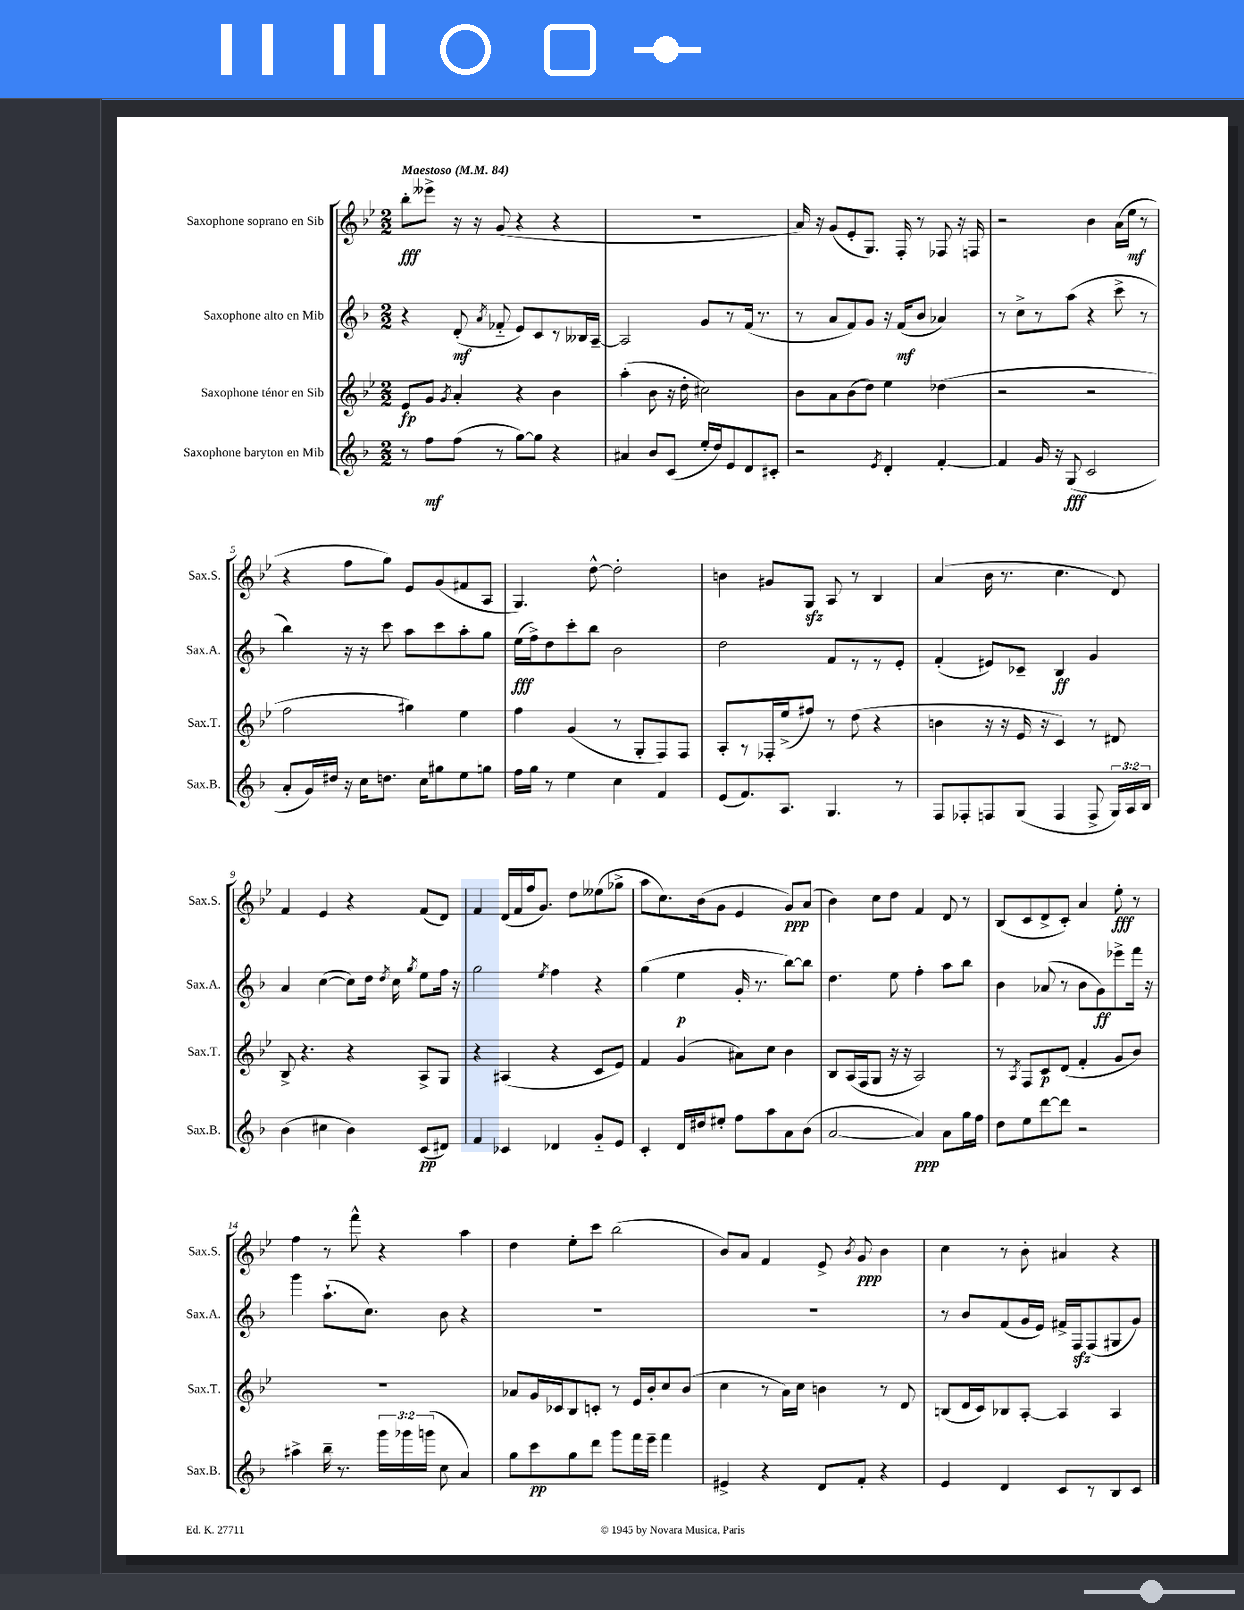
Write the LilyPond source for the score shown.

<<
\new StaffGroup <<
\new Staff = "s0" \with { instrumentName = "Saxophone soprano en Sib" shortInstrumentName = "Sax.S." } {
    \clef treble \key bes \major \numericTimeSignature \time 2/2 \tempo "Maestoso" 4 = 84
    \autoBeamOff bes''8[-.\fff eeses'''8]-> r16 r16 g'8( r4 r4 |
    R1 |
    a'16) r16 g'8[( ees'8-. g8.]) f16-. r8 fes8 r16 f16 |
    r2 bes'4 a'16[( ees''16]\mf r8 |
    r4 f''8[ g''8]) ees'8[ g'8( fis'8 a8] |
    g4.) d''8~-^ d''2-. |
    b'4 gis'8[ g8]\sfz a8 r8 bes4 |
    a'4( bes'16 r8. c''4. d'8) |
    f'4 ees'4 r4 f'8[( d'8]) |
    f'4 d'16[( f'16 f''16 g'8.]) d''8[ eeses''8( ges''8]-> |
    a''8[ c''8.) bes'16( g'8] ees'4 g'8[\ppp) a'8]( |
    bes'4) c''8[ d''8] f'4 d'8 r8 |
    bes8[( c'8 d'8-> c'8]-.) a'4 ees''8-.\fff r8 |
    f''4 r8 f'''8-^ r4 a''4 |
    d''4 ees''8[-. c'''8] bes''2( |
    bes'8[) a'8] f'4 ees'8-> \acciaccatura { bes'8 } g'8\ppp bes'4 |
    c''4 r8 bes'8-. ais'4 r4 \bar "|." |
}
\new Staff = "s1" \with { instrumentName = "Saxophone alto en Mib" shortInstrumentName = "Sax.A." } {
    \clef treble \key f \major \numericTimeSignature \time 2/2
    \autoBeamOff r4 d'8-.\mf( \acciaccatura { a'8 } fes'8-_ e'8[) c'8 r8 beses16 a16]~-- |
    a2 g'8[ r8 f'16]( r8. |
    r8 a'8[ f'8) g'8] r16 f'16[\mf( bes'8] aes'4) |
    r8 c''8[-> r8 a''8]( r4 c'''8-> r8 |
    bes''4) r16 r16 c'''8 a''8[ c'''8 a''8-. g''8] |
    e''16[\fff( f''16->) d''8 c'''8-. bes''8] bes'2 |
    d''2 f'8[ r8 r8 e'8]-. |
    f'4-.( eis'8[) ces'8]-- bes4\ff g'4 |
    a'4 c''4~( c''8[) d''16] \acciaccatura { d''8 } c''16 \acciaccatura { g''8 } e''8[ f''16] r16 |
    g''2 \acciaccatura { e''8 } f''4 r4 |
    g''4( e''4\p g'16-. r8. bes''8[~) bes''8] |
    d''4. e''8 f''4-. a''8[ bes''8] |
    bes'4 aes'8( r8 bes'8[ g'8\ff) ees'''8-> f'''16] r16 |
    g'''4 a''8.[-!( c''8.]) bes'8 r4 |
    R1 |
    R1 |
    r8 bes'8[ f'8( g'16 e'16]) fis'16[-> f16\sfz f8( gis8 g'8]) \bar "|." |
}
\new Staff = "s2" \with { instrumentName = "Saxophone ténor en Sib" shortInstrumentName = "Sax.T." } {
    \clef treble \key bes \major \numericTimeSignature \time 2/2
    \autoBeamOff ees'8[\fp g'8] \acciaccatura { g'8 } a'4-. r4 bes'4 |
    a''4-.( bes'8 r16 d''16-. cis''2) |
    bes'8[ a'8 bes'8( d''8]) ees''4 des''4( |
    r2 r2 |
    f''2 gis''4) ees''4 |
    f''4 g'4( r8 g8[-. f8) f8] |
    a8[-. r8 fes16-. ees''16->( fis''8]) r8 d''8( r4 |
    b'4 r16 r16 ees'16 r16 c'4) r8 dis'8 |
    bes8-> r4. r4 a8[-> g8] |
    r4 ais4( r4 c'8[ ees'8]) |
    f'4 g'4( ais'8[) c''8] bes'4 |
    bes8[ a16( f16 g8] r16 r16 a2) |
    r8 \acciaccatura { a8 } f8[ c'8\p d'8]( f'4-. g'8[ bes'8]) |
    R1 |
    aes'8[ g'16 ces'16 bes8 c'8]-. r8 ees'16[ bes'16-. c''8 bes'8]( |
    c''4 r8 a'16[) c''16] b'4 r8 d'8 |
    b8[( d'16 c'16) bes8 a8]~-. a4 a4 \bar "|." |
}
\new Staff = "s3" \with { instrumentName = "Saxophone baryton en Mib" shortInstrumentName = "Sax.B." } {
    \clef treble \key f \major \numericTimeSignature \time 2/2 \override Staff.TupletNumber.text = #tuplet-number::calc-fraction-text
    \autoBeamOff r8 f''8[\mf f''8]( r8 g''8[~) g''8] r4 |
    ais'4 bes'8[ c'8]( e''16[-. d''16) e'8 d'8 cis'8]-. |
    r2 \acciaccatura { e'8 } d'4-. f'4~-. |
    f'4 g'16 r16 g8\fff( c'2 |
    a'8[-. g'16) dis''16] r16 c''16[ d''8.] c''16[ gis''8 e''8 g''8] |
    f''16[ g''16] r8 e''4 c''4 f'4 |
    e'8[( f'8.) a8.] g4. r8 |
    f8[ fes8-. f8 g8]( f4 f8-> \tuplet 3/2 { g16[) a16 bes16] } |
    bes'4( cis''4 bes'4) c'8[\pp( dis'8]) |
    f'4 ces'4 des'4 g'8[-_ e'8] |
    c'4-. d'16[ dis''16 eis''8]-. f''8[ a''8 a'8 bes'8]( |
    a'2~ a'4\ppp) a'8[ g''16 f''16] |
    d''8[ e''8 d'''8~ d'''8] r2 |
    ais''4-> bes''16-- r8. \tuplet 3/2 { g'''16[ ges'''16 g'''16]( } c''8 a'4) |
    g''8[ c'''8\pp g''8 d'''8] g'''8[ f'''16 e'''16]-- f'''4 |
    eis'4-> r4 d'8[ f'8]-. r4 |
    e'4 d'4 c'8[ r8 bes8 c'8] \bar "|." |
}
>>
>>
